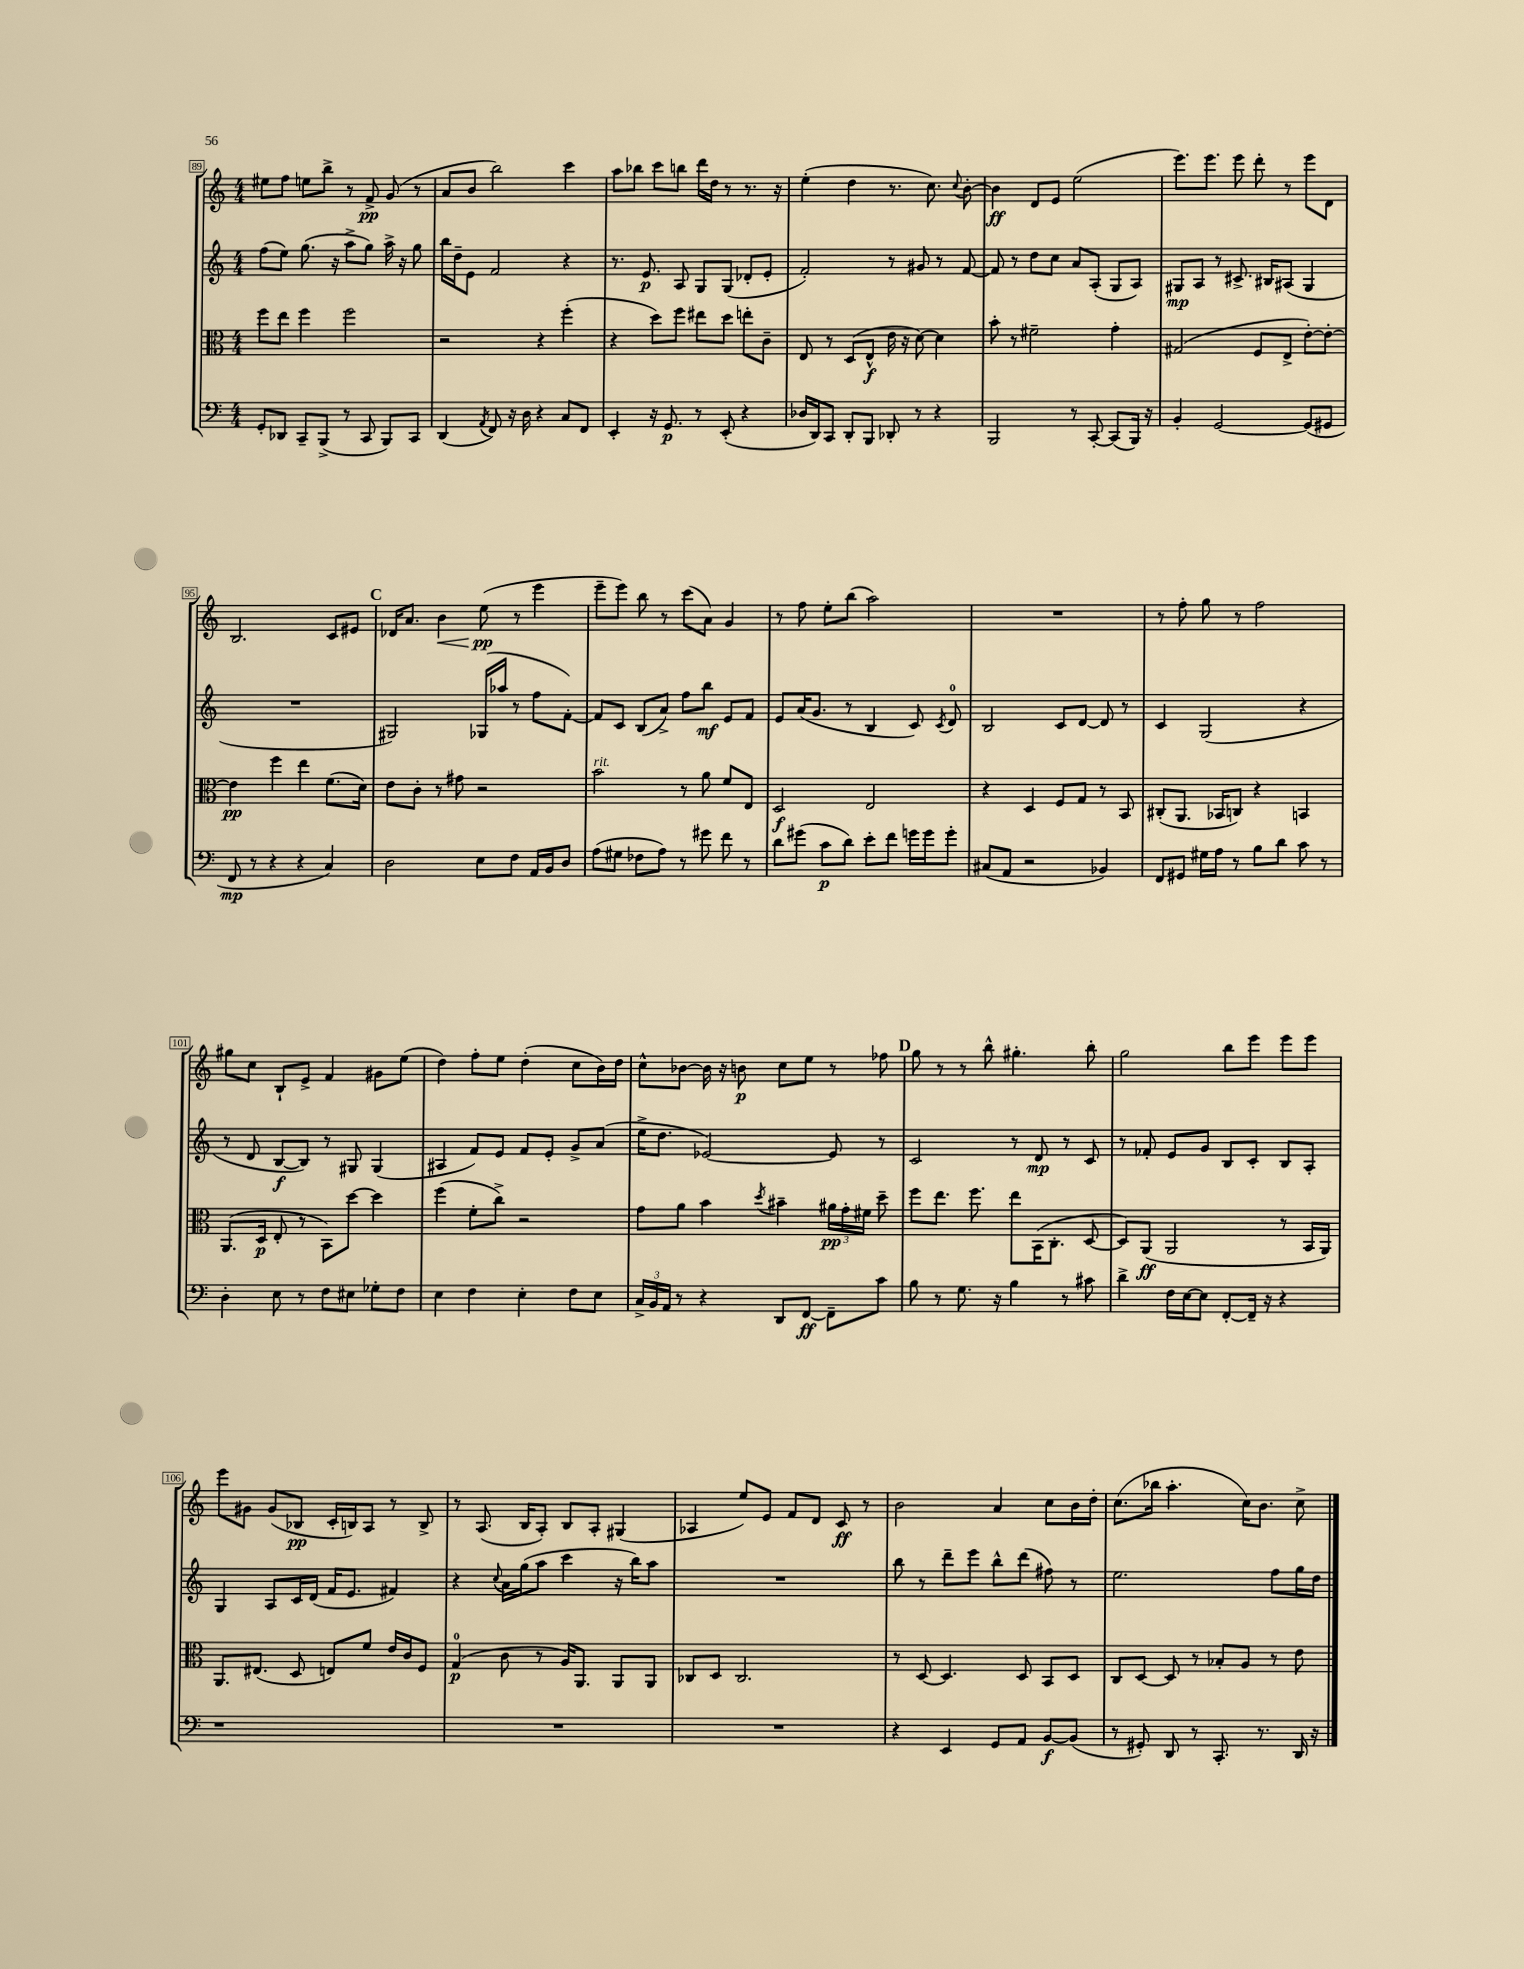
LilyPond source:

<<
\new StaffGroup <<
\new Staff = "s0" {
    \clef treble \key c \major \numericTimeSignature \time 4/4
    \autoBeamOff eis''8[ f''8] e''8[ b''8]-> r8 f'8->\pp g'8( r8 |
    a'8[ b'8] b''2) c'''4 |
    a''8[ bes''8] c'''8[ b''8] d'''16[ d''16] r8 r8. r16 |
    e''4-.( d''4 r8. c''8.) \appoggiatura { c''8 } b'8~-. |
    b'4\ff d'8[ e'8] e''2( |
    e'''8.[) e'''8.] e'''8 d'''8-. r8 e'''8[ d'8] |
    b2. c'8[ eis'8] |
    \mark \markup { \bold "C" } des'16[ a'8.] b'4\< e''8\pp\!( r8 e'''4 |
    e'''8[-- e'''8]) b''8 r8 c'''8[( a'8]) g'4 |
    r8 f''8 e''8[-. b''8]( a''2) |
    R1 |
    r8 f''8-. g''8 r8 f''2 |
    gis''8[ c''8] b8[-! e'8]-> f'4 gis'8[ e''8]( |
    d''4) f''8[-. e''8] d''4-.( c''8[ b'16) d''16] |
    c''8[-^ bes'8]~ bes'16 r16 b'8\p c''8[ e''8] r8 fes''8 |
    \mark \markup { \bold "D" } g''8 r8 r8 b''8-^ gis''4.-. b''8-. |
    g''2 b''8[ e'''8] e'''8[ e'''8] |
    e'''8[ gis'8] gis'8[( bes8]\pp c'16[-. b16) a8] r8 b8-> |
    r8 a8.( b16[ a8]-.) b8[ a8]-. gis4( |
    aes4 e''8[) e'8] f'8[ d'8] c'8\ff r8 |
    b'2 a'4 c''8[ b'16 d''16]-. |
    c''8.[( bes''16] a''4.-. c''16[) b'8.] c''8-> \bar "|." |
}
\new Staff = "s1" {
    \clef treble \key c \major \numericTimeSignature \time 4/4
    \autoBeamOff f''8[( e''8]) g''8.( r16 a''8[-> g''8]) a''16-> r16 g''8 |
    b''16[ d''16-- e'8] f'2 r4 |
    r8. e'8.\p a8 g8[ g8]( des'8[-. e'8]-. |
    f'2-.) r8 gis'8 r8 f'8~ |
    f'8 r8 d''8[ c''8] a'8[ a8]-.( g8[ a8]) |
    gis8[\mp a8] r8 cis'8.-> bis16[ ais8]( gis4 |
    R1 |
    \mark \markup { \bold "C" } gis2) ges16[( aes''16] r8 f''8[ f'8]~-.) |
    f'8[ c'8] b8[( a'8]->) f''8[ b''8]\mf e'8[ f'8] |
    e'8[ a'16( g'8.] r8 b4 c'8) \acciaccatura { c'8 } d'8-0 |
    b2 c'8[ d'8]~ d'8 r8 |
    c'4 g2( r4 |
    r8 d'8 b8[~\f b8]) r8 gis8 gis4( |
    ais4 f'8[) e'8] f'8[ e'8]-. g'8[-> a'8]( |
    e''16[-> d''8.] ees'2~) ees'8 r8 |
    \mark \markup { \bold "D" } c'2 r8 d'8\mp r8 c'8 |
    r8 fes'8-. e'8[ g'8] b8[ c'8]-. b8[ a8]-. |
    g4 a8[ c'16 d'16]( f'16[ e'8.] fis'4) |
    r4 \appoggiatura { c''8 } a'16[ g''16( a''8] c'''4 r16 b''16[) a''8] |
    R1 |
    b''8 r8 d'''8[-- e'''8] b''8[-^ d'''8]( fis''8) r8 |
    e''2. f''8[ g''16 d''16] \bar "|." |
}
\new Staff = "s2" {
    \clef alto \key c \major \numericTimeSignature \time 4/4
    \autoBeamOff f''8[ e''8] f''4 f''2 |
    r2 r4 f''4-.( |
    r4 d''8[) f''8] eis''8[ d''8] e''8[-. c'8]-- |
    e8 r8 d8[( e8]-^\f e'16 r16 d'8~) d'4 |
    b'8-. r8 fis'2-- g'4-. |
    gis2( f8[ e8]-> e'8[~-.) e'8]~-. |
    e'4\pp f''4 e''4 f'8.[( d'16]) |
    \mark \markup { \bold "C" } e'8[ c'8]-. r8 gis'8 r2 |
    b'2^\markup { \italic "rit." } r8 a'8 f'8[ e8] |
    d2\f e2 |
    r4 d4 f8[ g8] r8 b,8 |
    cis8[-.( a,8.] bes,16[ c8]) r4 b,4 |
    a,8.[( d16]\p e8-. r8 b,8[) d''8]~ d''4 |
    f''4( f'8[-. c''8]->) r2 |
    g'8[ a'8] b'4 \acciaccatura { d''8 } bis'4-- \tuplet 3/2 { ais'16[\pp g'16-. fis'16] } d''8-- |
    \mark \markup { \bold "D" } f''8[ e''8.] f''8. e''8[ b,16( c8.]-. d8~ |
    d8[) a,8]\ff( a,2 r8 b,16[ a,16]) |
    a,8.[ eis8.]( d8 e8[) f'8] e'16[ c'16 f8] |
    g4-0\p( c'8 r8 a16[) a,8.] a,8[ a,8] |
    ces8[ d8] ces2. |
    r8 d8~ d4. d8 b,8[ d8] |
    c8[ d8]~ d8 r8 bes8[-. a8] r8 e'8 \bar "|." |
}
\new Staff = "s3" {
    \clef bass \key c \major \numericTimeSignature \time 4/4
    \autoBeamOff g,8[-. des,8] c,8[-- b,,8]->( r8 c,8 b,,8[) c,8] |
    d,4( \acciaccatura { a,8 } f,8) r16 d16 r4 c8[ f,8] |
    e,4-. r16 g,8.\p r8 e,8-.( r4 |
    des16[ d,16) c,8] d,8[-. b,,8] des,8-. r8 r4 |
    b,,2 r8 c,8~-. c,8[( b,,16]) r16 |
    b,4-. g,2~ g,8[( gis,8] |
    f,8\mp r8 r4 r4 c4) |
    \mark \markup { \bold "C" } d2 e8[ f8] a,16[ b,16 d8] |
    a8[( gis8] fes8[ a8]) r8 gis'8 f'8 r8 |
    d'8[ gis'8]( c'8[\p d'8]) e'8[-. f'8] g'16[ g'16 g'8]-. |
    cis8[( a,8] r2 bes,4) |
    f,8[ gis,8] gis16[ a16] r8 b8[ d'8] c'8 r8 |
    d4-. e8 r8 f8[ eis8] ges8[-. f8] |
    e4 f4 e4-. f8[ e8] |
    \tuplet 3/2 { c16[-> b,16 a,16] } r8 r4 d,8[ f,8]~\ff f,8[-- c'8] |
    \mark \markup { \bold "D" } b8 r8 g8. r16 b4 r8 cis'8 |
    d'4-> f16[ e16~ e8] f,8[~-. f,16]-- r16 r4 |
    r1 |
    R1 |
    R1 |
    r4 e,4 g,8[ a,8] b,8[~\f b,8]( |
    r8 gis,8-.) d,8 r8 c,8.-. r8. d,16 r16 \bar "|." |
}
>>
>>
\layout { \context { \Score currentBarNumber = #89 \override BarNumber.stencil = #(make-stencil-boxer 0.1 0.3 ly:text-interface::print) } }
